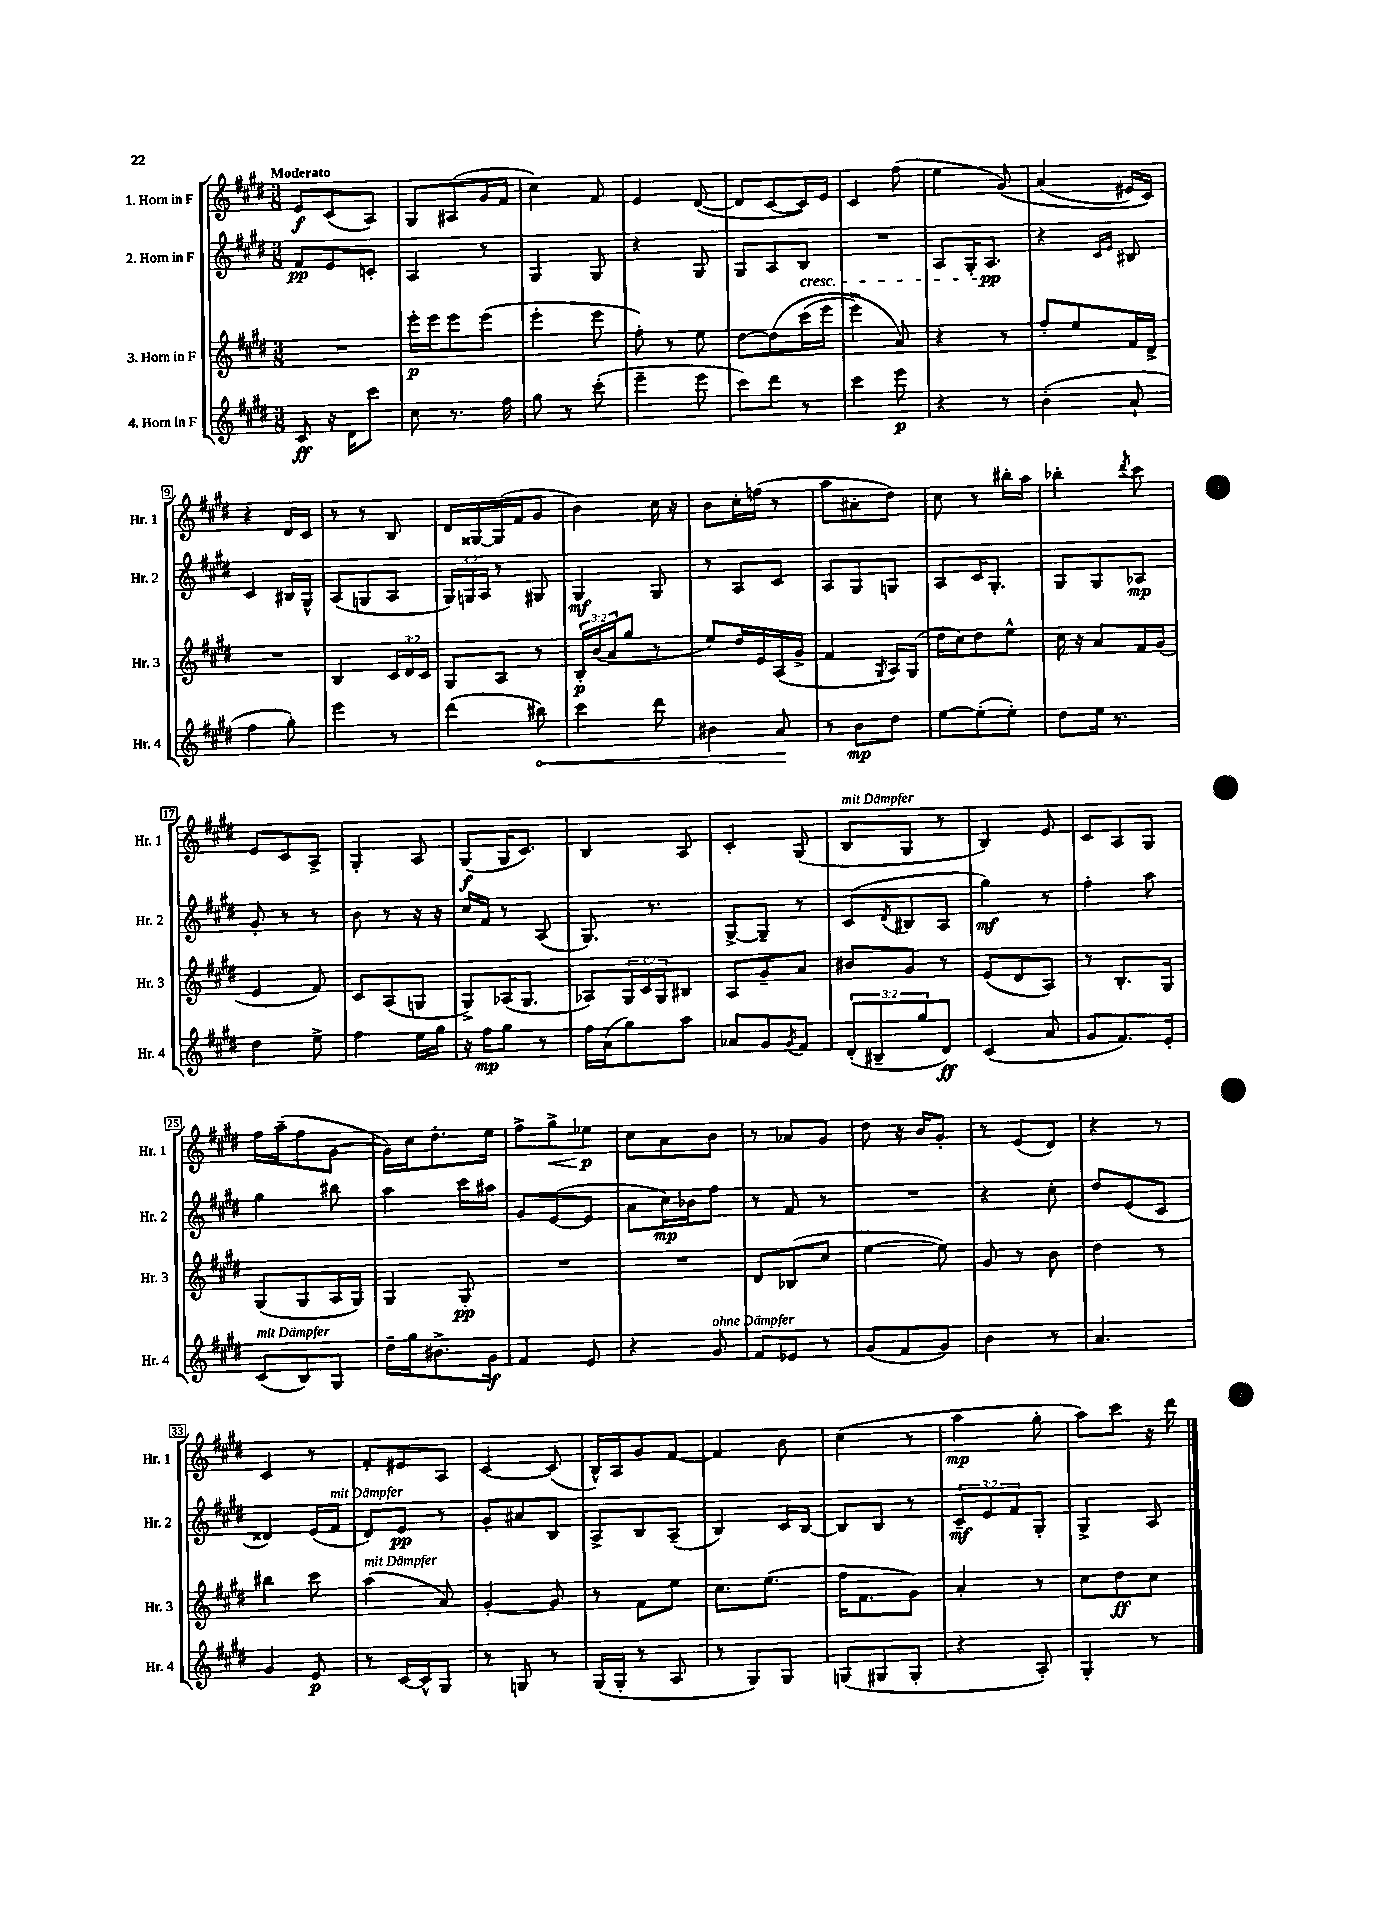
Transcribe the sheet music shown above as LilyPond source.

<<
\new StaffGroup <<
\new Staff = "s0" \with { instrumentName = "1. Horn in F" shortInstrumentName = "Hr. 1" } {
    \clef treble \key e \major \numericTimeSignature \time 3/8 \tempo "Moderato"
    e'8\f cis'8( a8) |
    gis8 ais8( gis'16 fis'16 |
    cis''4) fis'8 |
    e'4 dis'8~( |
    dis'8 cis'8~ cis'16) e'16 |
    cis'4 fis''8( |
    e''4 gis'8)\( |
    a'4( eis'16) cis'16\) |
    r4 dis'16 cis'16 |
    r8 r8 b8 |
    dis'16 gisis16~ gisis16( fis'16 gis'8 |
    b'4) cis''16 r16 |
    b'8 cis''16-. f''16( r8 |
    a''8 ais'8-. dis''8) |
    cis''8 r8 bis''16-. a''16 |
    bes''4-. \acciaccatura { dis'''8 } cis'''8 |
    e'8 cis'8 a8-> |
    gis4-. a8 |
    gis8\f( gis16 cis'8.) |
    b4 a8 |
    cis'4-. gis8( |
    b8^\markup { \italic "mit Dämpfer" } gis8 r8 |
    b4) e'8 |
    cis'8 a8 gis8 |
    fis''16 a''16--( fis''8 gis'8~ |
    gis'16) cis''16 dis''8.-. e''16 |
    fis''8-> gis''8->\< ees''8\p\! |
    cis''8 a'8 b'8 |
    r8 aes'8 gis'8 |
    dis''8 r16 b'16 gis'8-. |
    r8 e'8( dis'8) |
    r4 r8 |
    cis'4 r8 |
    fis'8-. eis'8 a8 |
    cis'4~ cis'8( |
    b16-^) a16 gis'8 fis'8~ |
    fis'4 b'8 |
    cis''4( r8 |
    a''4\mp gis''8-. |
    a''8) cis'''8 r16 dis'''16 \bar "|." |
}
\new Staff = "s1" \with { instrumentName = "2. Horn in F" shortInstrumentName = "Hr. 2" } {
    \clef treble \key e \major \numericTimeSignature \time 3/8 \override Staff.TupletNumber.text = #tuplet-number::calc-fraction-text
    fis'8\pp e'8 c'8-. |
    a4 r8 |
    gis4 gis8 |
    r4 gis8 |
    gis8 a8 b8\cresc |
    R4. |
    a8 gis16-. a8.\pp\! |
    r4 \grace { cis'16 e'16 } bis8 |
    cis'4 bis16 gis16-^ |
    a8( g8 a8 |
    \tuplet 3/2 { gis16) g16 a16 } r8 gis8 |
    gis4\mf gis8 |
    r8 a8 cis'8 |
    a8 gis8 g8 |
    a8 cis'16 gis8.-. |
    gis8 gis8 aes8\mp |
    gis'8-. r8 r8 |
    b'8 r8 r16 r16 |
    cis''16 fis'16 r8 a8( |
    gis8.) r8. |
    gis8~-> gis8-- r8 |
    cis'8( \acciaccatura { dis'8 } bis8 a8 |
    gis''4\mf) r8 |
    fis''4-. a''8 |
    gis''4 bis''8 |
    a''4 cis'''16 ais''16 |
    gis'8 e'8~( e'8 |
    a'8 cis''16\mp) bes'16 fis''8 |
    r8 fis'8 r8 |
    R4. |
    r4 cis''8-. |
    dis''8 e'8( cis'8 |
    disis'4) e'16( fis'16^\markup { \italic "mit Dämpfer" } |
    dis'8) e'8\pp r8 |
    gis'8-. ais'8 b8 |
    a8-> b8 a8--( |
    b4) cis'16 b16~ |
    b8 b8 r8 |
    \tuplet 3/2 { cis'8--\mf e'8 fis'8 } gis8-. |
    gis4-> a8 \bar "|." |
}
\new Staff = "s2" \with { instrumentName = "3. Horn in F" shortInstrumentName = "Hr. 3" } {
    \clef treble \key e \major \numericTimeSignature \time 3/8 \override Staff.TupletNumber.text = #tuplet-number::calc-fraction-text
    R4. |
    e'''16-.\p e'''16 e'''8 e'''8( |
    e'''4-. e'''8 |
    fis''8-.) r8 e''8 |
    dis''8~ dis''8\( cis'''16( e'''16 |
    e'''4->) a'8\) |
    r4 r8 |
    fis''8-. e''8 fis'16 dis'16-> |
    R4. |
    b4 \tuplet 3/2 { cis'16 dis'16 cis'16 } |
    gis8 a8 r8 |
    \tuplet 3/2 { b16-.\p b'16( a'16 } gis''8 r8 |
    e''8) dis''16 e'16 a16( gis'16-> |
    fis'4 \acciaccatura { gis8 } a16) gis16( |
    dis''16 cis''16) dis''8 e''8-^ |
    cis''16 r16 a'8 fis'16 gis'16( |
    e'4 fis'8) |
    cis'8 a8( g8 |
    gis8->) aes16( gis8. |
    aes8) \tuplet 3/2 { gis16 cis'16 gis16 } bis8 |
    a8 gis'8-- a'8 |
    bis'8 gis'8 r8 |
    e'8( dis'8 a8) |
    r8 b8.-. gis16 |
    gis8( gis8 a16 gis16) |
    gis4 gis8-.\pp |
    R4. |
    R4. |
    dis'8 bes8( cis''8 |
    e''4~ e''8) |
    gis'8 r8 b'8 |
    dis''4 r8 |
    bis''4 cis'''8 |
    a''4^\markup { \italic "mit Dämpfer" }( a'8) |
    gis'4~-. gis'8 |
    r8 fis'8 e''8 |
    cis''8. e''8.( |
    fis''16 fis'8. gis'8) |
    a'4-. r8 |
    cis''8 dis''8\ff cis''8 \bar "|." |
}
\new Staff = "s3" \with { instrumentName = "4. Horn in F" shortInstrumentName = "Hr. 4" } {
    \clef treble \key e \major \numericTimeSignature \time 3/8 \override Staff.TupletNumber.text = #tuplet-number::calc-fraction-text
    cis'8\ff r16 dis'16 cis'''8 |
    cis''8 r8. fis''16 |
    gis''8 r8 cis'''8-.( |
    e'''4-- e'''8 |
    cis'''8) dis'''8 r8 |
    cis'''4 e'''8\p |
    r4 r8 |
    b'4-.( a'8-! |
    fis''4 gis''8-.) |
    e'''4 r8 |
    dis'''4( \once \override Hairpin.circled-tip = ##t bis''8\<) |
    cis'''4 dis'''8 |
    bis'4 a'8\! |
    r8 b'8\mp dis''8 |
    e''8~ e''8-.( e''8-.) |
    dis''8 e''16 r8. |
    dis''4 e''8-> |
    fis''4 e''16 gis''16 |
    r16 fis''16\mp gis''8 r8 |
    fis''16 a'16( gis''8) a''8 |
    aes'8 gis'8 \acciaccatura { gis'8 } fis'8 |
    \tuplet 3/2 { dis'8-.( bis8-- gis''8 } dis'8\ff) |
    cis'4( a'8 |
    gis'8 fis'8.) e'16-. |
    cis'8^\markup { \italic "mit Dämpfer" }( b8) gis8 |
    dis''16-- gis''16 bis'8.-> gis'16\f |
    fis'4 e'8 |
    r4 gis'8^\markup { \italic "ohne Dämpfer" } |
    fis'8 ees'8 r8 |
    gis'8( fis'8 gis'8) |
    b'4 r8 |
    a'4. |
    gis'4 e'8\p |
    r8 cis'16~ cis'16-^ gis8 |
    r8 g8 r8 |
    gis16( gis16-. r8 a8 |
    r8 gis8) gis8 |
    g8( gis8 gis8-. |
    r4 a8-.) |
    gis4-. r8 \bar "|." |
}
>>
>>
\layout { \context { \Score \override BarNumber.stencil = #(make-stencil-boxer 0.1 0.3 ly:text-interface::print) } }
